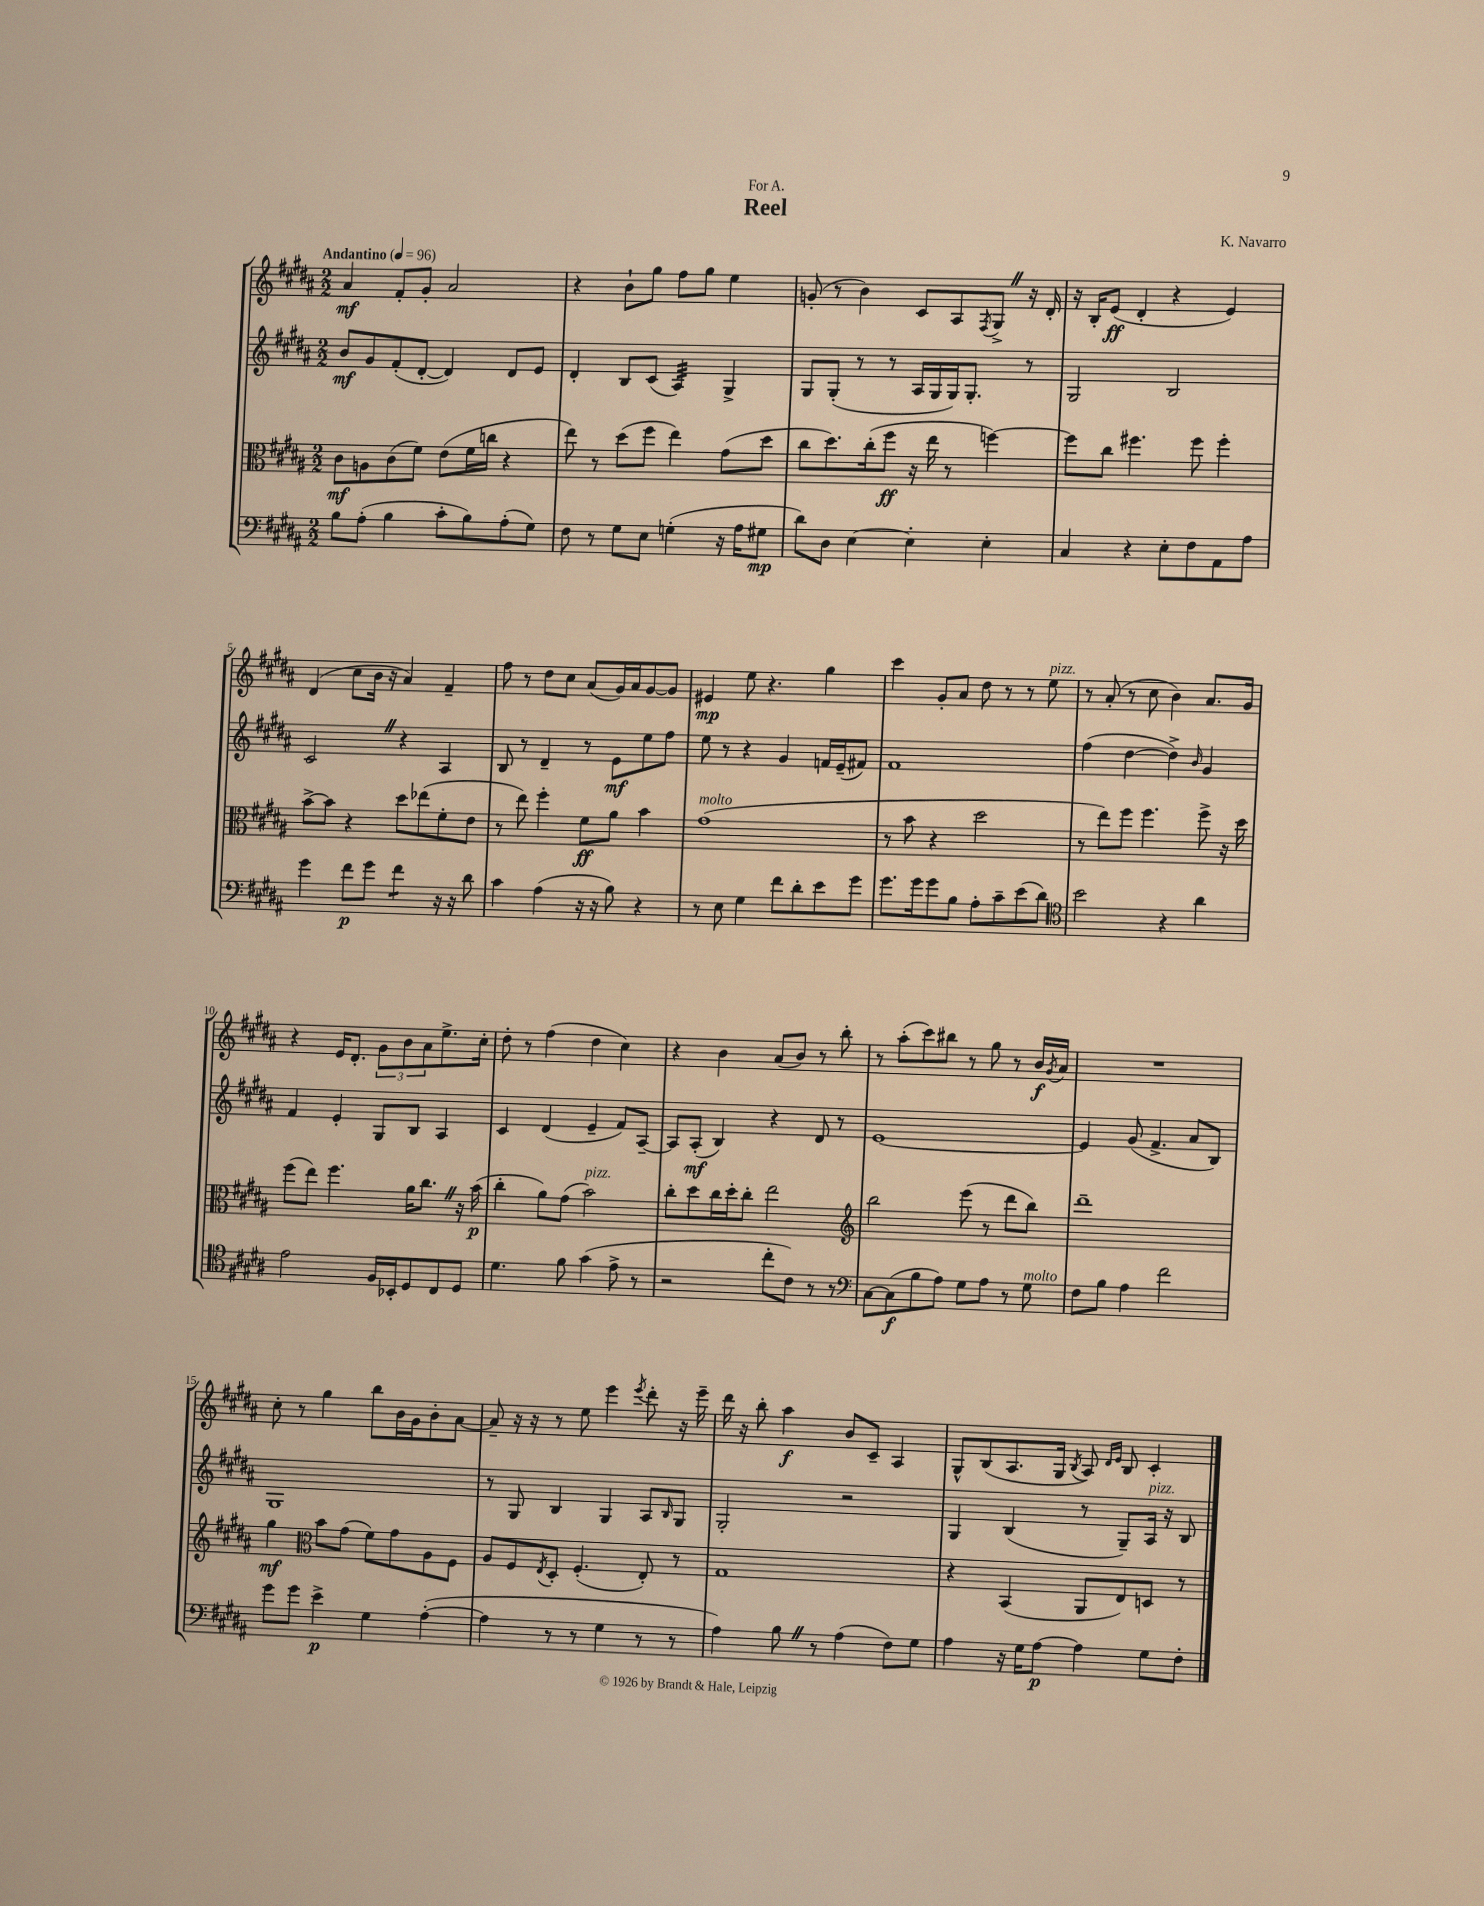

**kern	**kern	**kern	**kern
*staff4	*staff3	*staff2	*staff1
*clefF4	*clefC3	*clefG2	*clefG2
*k[f#c#g#d#a#]	*k[f#c#g#d#a#]	*k[f#c#g#d#a#]	*k[f#c#g#d#a#]
*M2/2	*M2/2	*M2/2	*M2/2
*MM96	*MM96	*MM96	*MM96
8B	8c#	8b	4a#
(8A#'	8A	8g#	.
4B	(8c#	(8f#'	8f#'
.	8f#)	[8d#'	8g#'
8c#'	(8e	4d#])	2a#
8B)	16f#	.	.
.	16cc	.	.
(8A#'	4r	8d#	.
8G#)	.	8e	.
=	=	=	=
8F#	8ee)	4d#'	4r
8r	8r	.	.
8G#	(8dd#	8B	8b`
8E	8ff#	(8c#	8gg#
(4G'	4ee)	4A#)	8ff#
.	.	.	8gg#
16r	(8g#	4G#^	4ee
16A#	.	.	.
8G#	8dd#	.	.
=	=	=	=
8d#)	8cc#	8G#	(8g'
8D#	8.dd#)	(8G#'	8r
[4E	.	8r	4b)
.	(16cc#'	.	.
.	8ff#	8r	.
4E']	16r	16A#	8c#
.	16ee	16G#	.
.	8r	16G#)	8A#
.	.	8.G#'	.
.	.	.	8qF#
4E'	[4ff)	.	8G#^
.	.	8r	16r
.	.	.	16d#'
=	=	=	=
4C#	8ff]	2G#	16r
.	.	.	16B'
.	8cc#	.	(8e
4r	4.ff#	.	4d#'
8E'	.	2B	4r
8F#	8ff#	.	.
8AA#	4ff#'	.	4e)
8A#	.	.	.
=	=	=	=
4g#	[8b^	2c#	(4d#
.	8b]	.	.
8f#	4r	.	8cc#
8g#	.	.	16b
.	.	.	16r
4f#	8dd#	4r	4a#)
.	(8ee-	.	.
16r	8f#'	4A#	4f#~
16r	.	.	.
8d#	8e	.	.
=	=	=	=
4c#	8r	8B	8ff#
.	8ee)	8r	8r
(4A#	4ff#'	4d#~	8dd#
.	.	.	8cc#
16r	8f#	8r	(8a#
16r	.	.	.
8B)	8a#	8e	16g#)
.	.	.	16a#
4r	4b	8ee	[8g#
.	.	8ff#	8g#]
=	=	=	=
8r	(1g#	8ee	4e#
8E	.	8r	.
4G#	.	4r	8ee
.	.	.	4.r
8f#	.	4g#	.
8d#'	.	.	.
8e	.	16f	4gg#
.	.	(16e~	.
8g#	.	8f#)	.
=	=	=	=
8.g#	8r	1f#	4ccc#
.	8b	.	.
16g#	.	.	.
8g#	4r	.	8g#'
8B	.	.	8a#
8A#'	2dd#	.	8dd#
8c#~	.	.	8r
(8e	.	.	8r
8d#)	.	.	8ee
=	=	=	=
*clefC4	*	*	*
2b	8r	(4ff#	8r
.	8ee)	.	(8a#'
.	8ff#	[4dd#	8r
.	4.ff#	.	8cc#
4r	.	4dd#^])	4b)
.	.	16qqb	.
4a#	8ff#^	4g#	8.a#
.	16r	.	.
.	16dd#	.	16g#
=	=	=	=
2e	(8ff#	4f#	4r
.	8ee)	.	.
.	4.ff#	4e'	16e
.	.	.	8.d#'
16F#	.	8G#	12g#
16BB-'	.	.	.
.	.	.	12b
8D#	16a#	8B	.
.	.	.	12a#
.	8.cc#	.	.
8C#	.	4A#	8.ee^
8D#	16r	.	.
.	(16b	.	16cc#'
=	=	=	=
4.d#	4cc#'	4c#	8dd#'
.	.	.	8r
.	8a#)	(4d#	(4ff#
8f#	(8g#	.	.
(4g#	2b)	4e~	4dd#
8e^	.	8f#)	4cc#)
8r	.	[8A#~	.
=	=	=	=
2r	8cc#'	8A#]	4r
.	8dd#	(8A#'	.
.	16cc#	4B)	4b
.	16dd#'	.	.
.	8cc#'	.	.
8cc#'	2ee	4r	(8a#
8c#)	.	.	8b)
8r	.	8d#	8r
8r	.	8r	8bb'
=	=	=	=
*clefF4	*clefG2	*	*
[8C#	2bb	[1e	8r
(8C#]	.	.	(8aa#'
8B	.	.	8ccc#)
8A#)	.	.	8bb#
8G#	(8eee	.	8r
8A#	8r	.	8gg#
8r	8ddd#	.	8r
8G#	8bb)	.	16b
.	.	.	8qg#
.	.	.	16a#
=	=	=	=
8F#	1ddd#~	4e]	1r
8B	.	.	.
4A#	.	(8g#	.
.	.	4.f#^	.
2f#	.	.	.
.	.	8a#	.
.	.	8B)	.
=	=	=	=
8g#	4gg#	1G#	8cc#'
8g#	.	.	8r
*	*clefC3	*	*
4e^	8b	.	4gg#
.	(8g#	.	.
4G#	8f#)	.	8bb
.	8g#	.	16b
.	.	.	16g#
([4A#'	8A#	.	8b'
.	8F#	.	[8a#
=	=	=	=
4A#]	8A#	8r	8a#~]
.	8F#	8G#	16r
.	.	.	16r
.	8qE	.	.
8r	8D#'	4B	8r
8r	(4.F#'	.	8ee
4G#	.	4G#	4eee
.	.	.	8qeee
8r	8E')	8A#	8ddd#'
.	.	16qqB	.
8r	8r	8G#	16r
.	.	.	16eee~
=	=	=	=
4A#)	1G#	2G#'	16ddd#
.	.	.	16r
.	.	.	8bb'
8B	.	.	4aa#
8r	.	.	.
(4A#	.	2r	8b
.	.	.	8c#~
8F#)	.	.	4A#
8G#	.	.	.
=	=	=	=
4A#	4r	4G#	8G#^^
.	.	.	(8B
16r	(4BB	(4B	8.A#
16G#	.	.	.
[8A#	.	.	.
.	.	.	16G#
.	.	.	8qB
4A#]	8AA#	8r	8A#)
.	.	.	16qqd#
.	.	.	16qqe
.	8E)	8G#~)	8B
8G#	8D	16A#	4c#'
.	.	16r	.
8F#'	8r	8B	.
==	==	==	==
*-	*-	*-	*-
